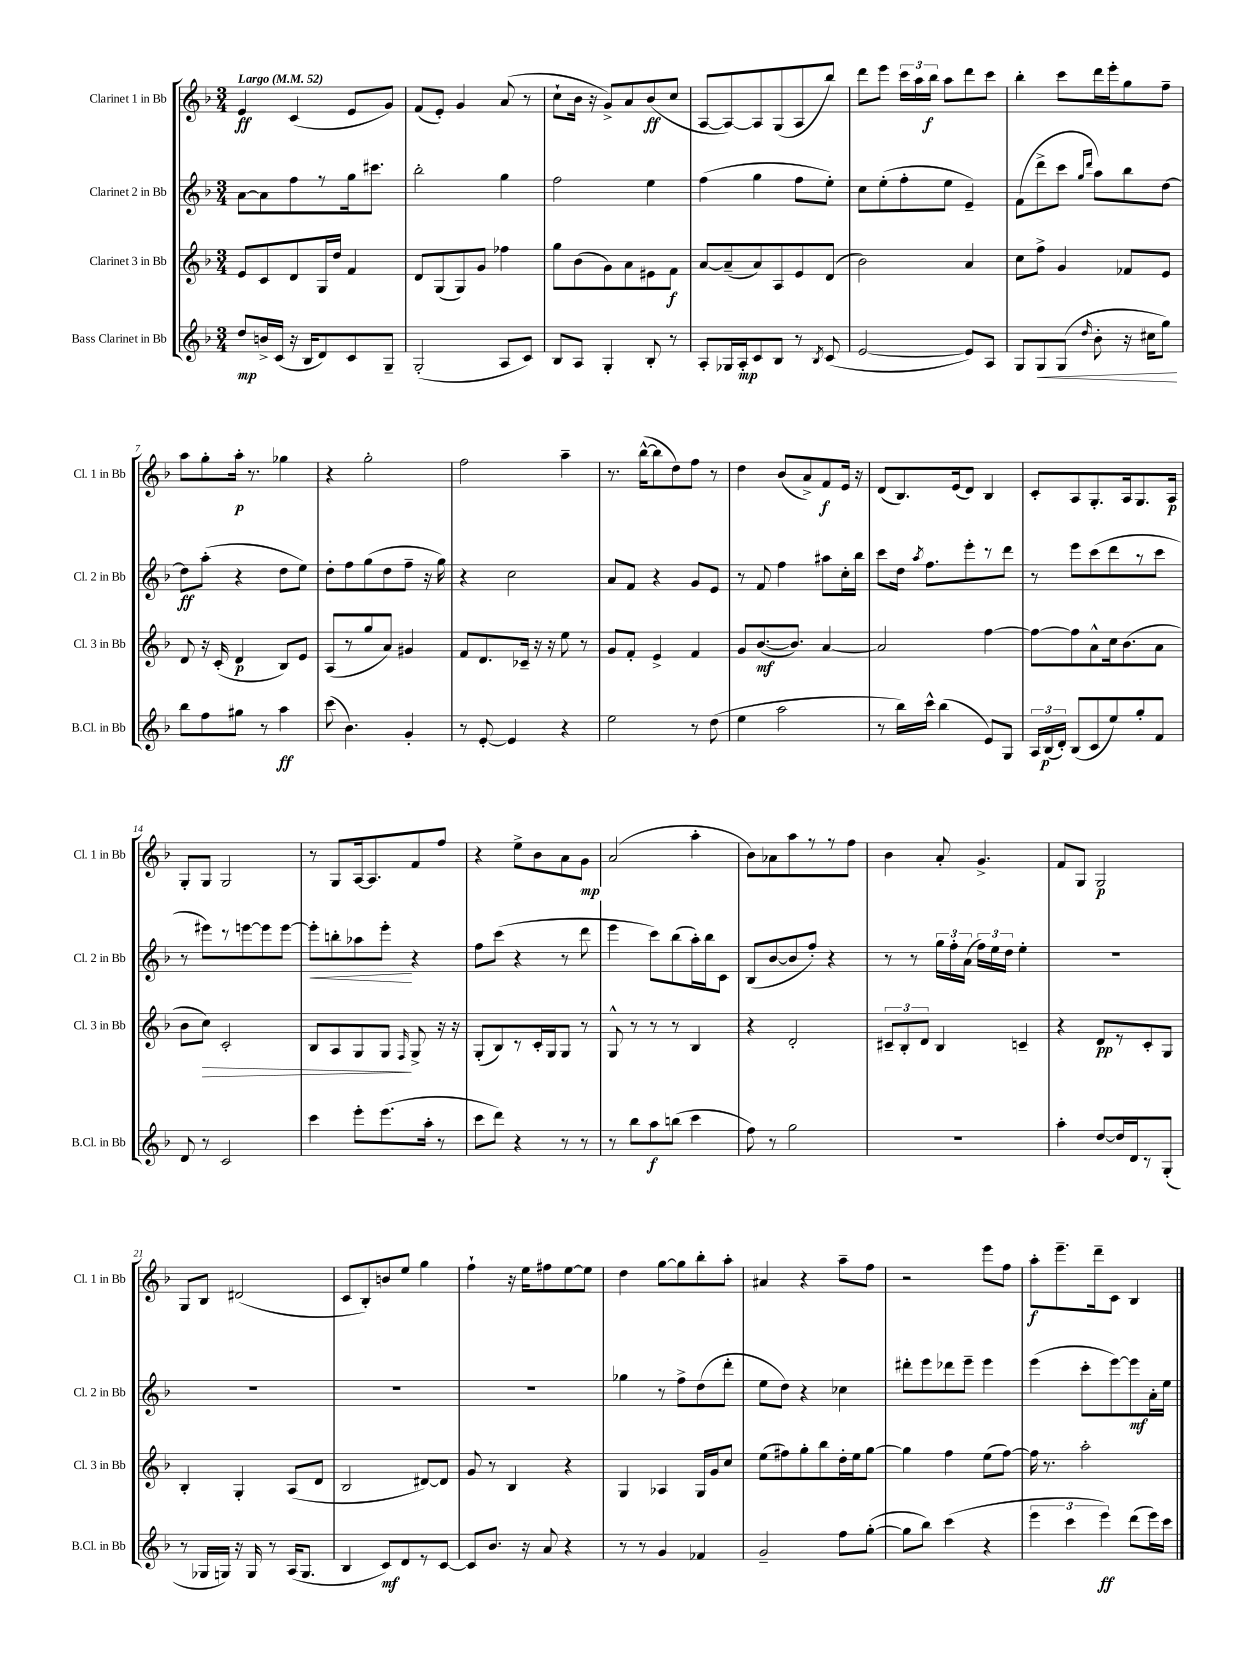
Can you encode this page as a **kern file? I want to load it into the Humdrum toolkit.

**kern	**kern	**kern	**kern
*staff4	*staff3	*staff2	*staff1
*clefG2	*clefG2	*clefG2	*clefG2
*k[b-]	*k[b-]	*k[b-]	*k[b-]
*M3/4	*M3/4	*M3/4	*M3/4
*MM52	*MM52	*MM52	*MM52
8dd	8e	[8a	4e
16b^	8c	8a]	.
(16c	.	.	.
16r	8d	8ff	(4c
16B-	.	.	.
8d)	16G	8r	.
.	16dd	.	.
8c	4f	16gg	8e
.	.	8.ccc#	.
8G~	.	.	8g)
=	=	=	=
(2G'	8d	2bb-'	(8f
.	(8G	.	8e')
.	8G)	.	4g
.	8g	.	.
8A	4ff-	4gg	(8a
8c)	.	.	8r
=	=	=	=
8B-	8gg	2ff	8cc`
8A	(8b-	.	16b-
.	.	.	16r
4G'	8g)	.	8g^)
.	8a	.	8a
8B-'	8e#	4ee	(8b-
8r	8f	.	8cc
=	=	=	=
8A'	[8a	(4ff	[8A
16G-	(8a~]	.	8A_)
16A'	.	.	.
8c	8a)	4gg	8A]
8B-	8A	.	(8G
8r	8e	8ff	8A
8qB-	.	.	.
(8c	(8d	8ee')	8bb-)
=	=	=	=
[2e	2b-)	8cc	8ddd
.	.	(8ee'	8eee
.	.	8ff'	24ccc
.	.	.	24aa
.	.	.	24bb-
.	.	8ee	8aa
8e])	4a	4e~)	8ddd
8A	.	.	8ccc
=	=	=	=
8G	8cc	(8f	4bb-'
8G	8ff^	8ddd^	.
(8G	4g	8ccc	8ccc
.	.	16qqgg	.
16qqdd	.	16qqddd	.
8b-'	.	8aa)	16ddd
.	.	.	16eee'
16r	8f-	8bb-	8gg
16cc#	.	.	.
8gg)	8e	[8dd	8ff~
=	=	=	=
8bb-	8d	8dd]	8aa
8ff	16r	(8aa'	8gg'
.	(16c'	.	.
8gg#	4d	4r	16aa'
.	.	.	8.r
8r	.	.	.
4aa	8B-)	8dd	4gg-
.	8e	8ee)	.
=	=	=	=
(8ccc	(8A	8dd'	4r
4.b-)	8r	8ff	.
.	8gg	(8gg	2gg'
.	8a)	8dd	.
4g'	4g#	8ff~	.
.	.	16r	.
.	.	16gg)	.
=	=	=	=
8r	8f	4r	2ff
[8e'	8.d	.	.
4e]	.	2cc	.
.	16c-~	.	.
.	16r	.	.
.	16r	.	.
4r	8ee	.	4aa~
.	8r	.	.
=	=	=	=
2ee	8g	8a	8.r
.	8f'	8f	.
.	.	.	([16bb-^^
.	4e^	4r	8bb-]
.	.	.	8dd)
8r	4f	8g	8ff
(8dd	.	8e	8r
=	=	=	=
4ee	8g	8r	4dd
.	([8.b-	8f	.
2aa	.	4ff	(8b-
.	8.b-])	.	.
.	.	.	8a^)
.	[4a	8aa#	8f
.	.	16cc'	16e
.	.	16bb-	16r
=	=	=	=
8r	2a]	8ccc	(8d
16bb-)	.	16dd	8.B-)
.	.	8qaa	.
16ccc^^	.	8.ff	.
(4bb-	.	.	.
.	.	.	(16e
.	.	8eee'	8d)
8e)	[4ff	8r	4B-
8G	.	8ddd	.
=	=	=	=
24A	8ff_	8r	8c'
(24B-	.	.	.
24d')	.	.	.
(8B-	8ff]	8eee	8A
8c	8a^^	(8ccc	8.G'
8ee)	16cc	8ddd	.
.	(8.b-	.	16A
8gg'	.	8r	8.G
8f	8a	8ccc	.
.	.	.	16A
=	=	=	=
8d	8b-	8r	8G'
8r	8cc)	8eee#)	8G
2c	2c'	8r	2G
.	.	[8eee	.
.	.	8eee]	.
.	.	[8eee	.
=	=	=	=
4ccc	8B-	8eee']	8r
.	8A	8bb'	8G
8eee'	8G	8aa-	[16A
.	.	.	8.A]
(8.eee	8G	8eee'	.
.	16qqF	.	.
.	8G^	4r	8f
16aa'	.	.	.
8r	16r	.	8ff
.	16r	.	.
=	=	=	=
8ccc	(8G'	8ff	4r
8ddd)	8B-)	(8ccc	.
4r	8r	4r	8ee^
.	16c'	.	8b-
.	16G	.	.
8r	8G	8r	8a
8r	8r	8ddd	8g
=	=	=	=
8r	8G^^	4eee	(2a
8bb-	8r	.	.
8aa	8r	8ccc)	.
(8bb	8r	(8bb-	.
4ccc	4B-	16aa')	4aa'
.	.	16bb-	.
.	.	8c	.
=	=	=	=
8ff)	4r	(8B-	8b-)
8r	.	[8b-	8a-
2gg	2d'	8b-]	8aa
.	.	8ff')	8r
.	.	4r	8r
.	.	.	8ff
=	=	=	=
2.r	12c#~	8r	4b-
.	12B-'	.	.
.	.	8r	.
.	12d	.	.
.	4B-	24gg	8a'
.	.	24ff'	.
.	.	(24a	.
.	.	24ff)	4.g^
.	.	24ee	.
.	.	24dd	.
.	4c~	4ee'	.
=	=	=	=
4aa'	4r	2.r	8f
.	.	.	8G
[8dd	8d	.	2G
16dd]	8r	.	.
16d	.	.	.
8r	8c'	.	.
(8G'	8G	.	.
=	=	=	=
8r	4B-'	2.r	8G
16G-	.	.	8B-
16G)	.	.	.
16r	4G'	.	(2d#
16G	.	.	.
8r	.	.	.
(16A	(8A	.	.
8.G	.	.	.
.	8d	.	.
=	=	=	=
4B-	2B-	2.r	8c
.	.	.	8B-')
8c)	.	.	8b
8d	.	.	8ee
8r	[8d#)	.	4gg
[8c	8d#]	.	.
=	=	=	=
8c]	8g	2.r	4ff`
8.b-	8r	.	.
.	4B-	.	16r
16r	.	.	16ee
8a	.	.	8ff#
4r	4r	.	[8ee
.	.	.	8ee]
=	=	=	=
8r	4G	4gg-	4dd
8r	.	.	.
4g	4A-	8r	[8gg
.	.	8ff^	8gg]
4f-	16G	(8dd	8bb-'
.	16g	.	.
.	8cc	8ddd'	8aa'
=	=	=	=
2g~	(8ee	8ee	4a#
.	8ff#)	8dd)	.
.	8gg'	4r	4r
.	8bb-	.	.
8ff	16dd'	4cc-	8aa~
.	16ee	.	.
([8gg'	[8gg	.	8ff
=	=	=	=
8gg]	4gg]	8ddd#'	2r
8bb-)	.	8eee	.
(4ccc	4ff	8ddd-	.
.	.	8eee~	.
4r	(8ee	4eee	8eee
.	[8ff)	.	8ff
=	=	=	=
6eee	16ff]	(4eee	8aa'
.	8.r	.	.
.	.	.	8.eee~
6ccc	.	.	.
.	2aa'	8ccc'	.
.	.	.	16ddd~
6eee)	.	.	.
.	.	[8eee)	8c
(8ddd	.	8eee]	4B-
16eee)	.	16a'	.
16ccc	.	16ee	.
==	==	==	==
*-	*-	*-	*-
